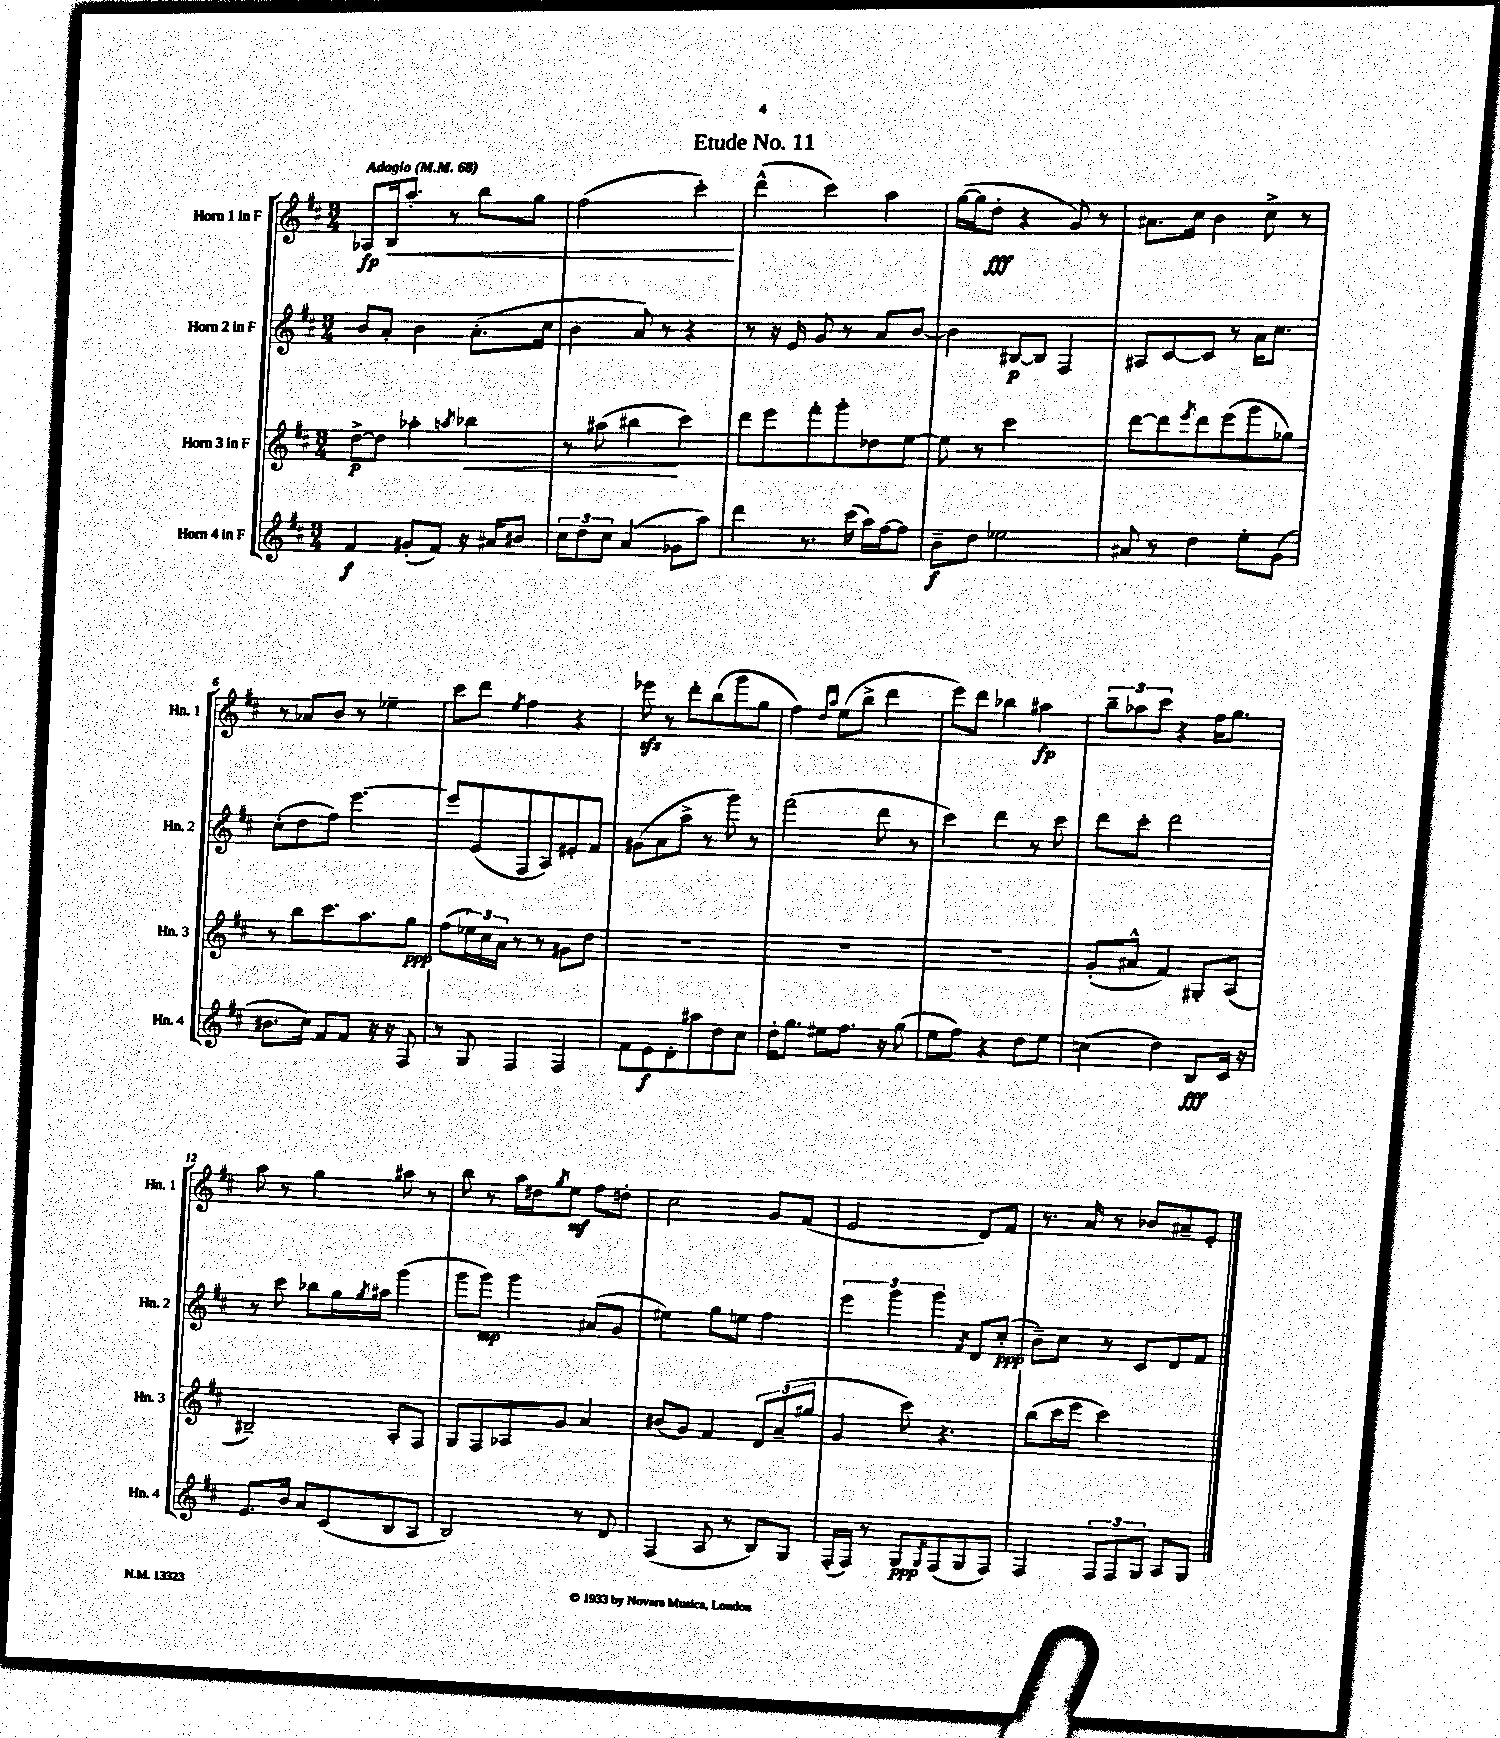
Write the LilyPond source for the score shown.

\header { title = "Etude No. 11" }
<<
\new StaffGroup <<
\new Staff = "s0" \with { instrumentName = "Horn 1 in F" shortInstrumentName = "Hn. 1" } {
    \clef treble \key d \major \numericTimeSignature \time 3/4 \tempo "Adagio" 4 = 68
    aes8\fp b16\< a''8.-. r8 b''8 g''8 |
    fis''2( cis'''4-.\!) |
    d'''4-^( cis'''4) a''4 |
    g''16~( g''16 d''8-.\fff r4 g'8) r8 |
    ais'8. cis''16 b'4 cis''8-> r8 |
    r8 aes'8 b'8 r8 ees''4-- |
    cis'''8 d'''8 \acciaccatura { e''8 } fis''4 r4 |
    ees'''8\sfz r8 d'''8-. b''8( g'''8 g''8 |
    fis''4) \grace { d''16 a''16 } e''8( b''8-> d'''4 |
    e'''8) d'''8 bes''4 ais''4\fp |
    \tuplet 3/2 { b''8-- aes''8 cis'''8 } r4 fis''16 g''8. |
    a''8 r8 g''4 ais''8 r8 |
    b''8 r8 a''16 dis''16 \acciaccatura { g''8 } e''8\mf fis''8 d''8-. |
    cis''2 g'8 fis'8( |
    e'2 d'8) fis'8 |
    r8. a'16 r8 bes'8 ais'8-- e'8-. \bar "|." |
}
\new Staff = "s1" \with { instrumentName = "Horn 2 in F" shortInstrumentName = "Hn. 2" } {
    \clef treble \key d \major \numericTimeSignature \time 3/4
    b'8 a'8-. b'4 a'8.-.( cis''16 |
    b'4 a'8) r8 r4 |
    r8 r16 e'16 g'8 r8 a'8 b'8~ |
    b'4 bis8~\p bis8 fis4 |
    ais8 cis'8~ cis'8 r8 a'16 cis''8. |
    cis''8-.( d''8 fis''8) e'''4.~ |
    e'''8 e'8( fis8 a8) eis'8-. fis'8 |
    gis'8( a'8 a''8-> r8 g'''8) r8 |
    fis'''2( d'''8 r8 |
    cis'''4) d'''4 r8 cis'''8 |
    d'''8 cis'''8-. d'''2 |
    r8 cis'''8 bes''8 g''16 \acciaccatura { g''8 } ais''16 g'''4( |
    g'''8 g'''8\mp) g'''4 ais'8( g'8 |
    eis''4) g''8 e''8 fis''4 |
    \tuplet 3/2 { e'''4 g'''4 g'''4 } \acciaccatura { fis'8 } d'8 cis''8-.\ppp( |
    b'8--) cis''8 r8 cis'8 d'8 fis'8 \bar "|." |
}
\new Staff = "s2" \with { instrumentName = "Horn 3 in F" shortInstrumentName = "Hn. 3" } {
    \clef treble \key d \major \numericTimeSignature \time 3/4
    d''8~->\p d''8 aes''4-. \acciaccatura { a''8 } bes''4\< |
    r8 ais''8( bis''4\! cis'''4) |
    d'''8 e'''8 fis'''8-. g'''8-. des''8 e''8~ |
    e''8 r8 cis'''2 |
    d'''8~ d'''8 \acciaccatura { e'''8 } d'''8 e'''8( g'''8 ges''8) |
    r8 b''8 cis'''8. a''8. g''8\ppp |
    fis''8( \tuplet 3/2 { ees''16) cis''16 a'16 } r8 r8 gis'8 d''8 |
    R2. |
    R2. |
    R2. |
    g'8-.( ais'8-^ fis'4) gis8-. a8( |
    bis2--) a8-. fis8 |
    g8 fis8 aes8 g'8 a'4 |
    bis'8( g'8) fis'4 \tuplet 3/2 { d'8 a'8--( gis''8 } |
    g'4 cis'''8) r4. |
    b''8( cis'''16 e'''16 cis'''2) \bar "|." |
}
\new Staff = "s3" \with { instrumentName = "Horn 4 in F" shortInstrumentName = "Hn. 4" } {
    \clef treble \key d \major \numericTimeSignature \time 3/4
    fis'4\f gis'8-.( fis'8) r16 ais'16 bis'8 |
    \tuplet 3/2 { cis''8 d''8 cis''8 } a'4( ges'8 a''8) |
    d'''4 r8. cis'''16( a''16) fis''16~ fis''8 |
    b'8--\f d''8 ees''2 |
    ais'8 r8 d''4 e''8-. g'8( |
    bis'8. cis''16) fis'8 fis'8 r16 r16 fis8 |
    r8 g8 fis4 fis4 |
    fis'8 e'8\f d'8-. ais''8 d''8 cis''8 |
    d''16-. g''8. eis''8 fis''8. r16 g''8( |
    e''8 fis''8) r4 d''8 e''8 |
    c''4( d''4) b8\fff cis'16 r16 |
    e'8. b'16 a'8 cis'8( b8 a8 |
    b2) r8 d'8 |
    fis4( a8 r8 b8) g8 |
    fis16-.( fis16) r8 g8\ppp \acciaccatura { g8 } fis8( g8 fis8) |
    fis4 \tuplet 3/2 { fis8 fis8 g8 } a8 g8 \bar "|." |
}
>>
>>
